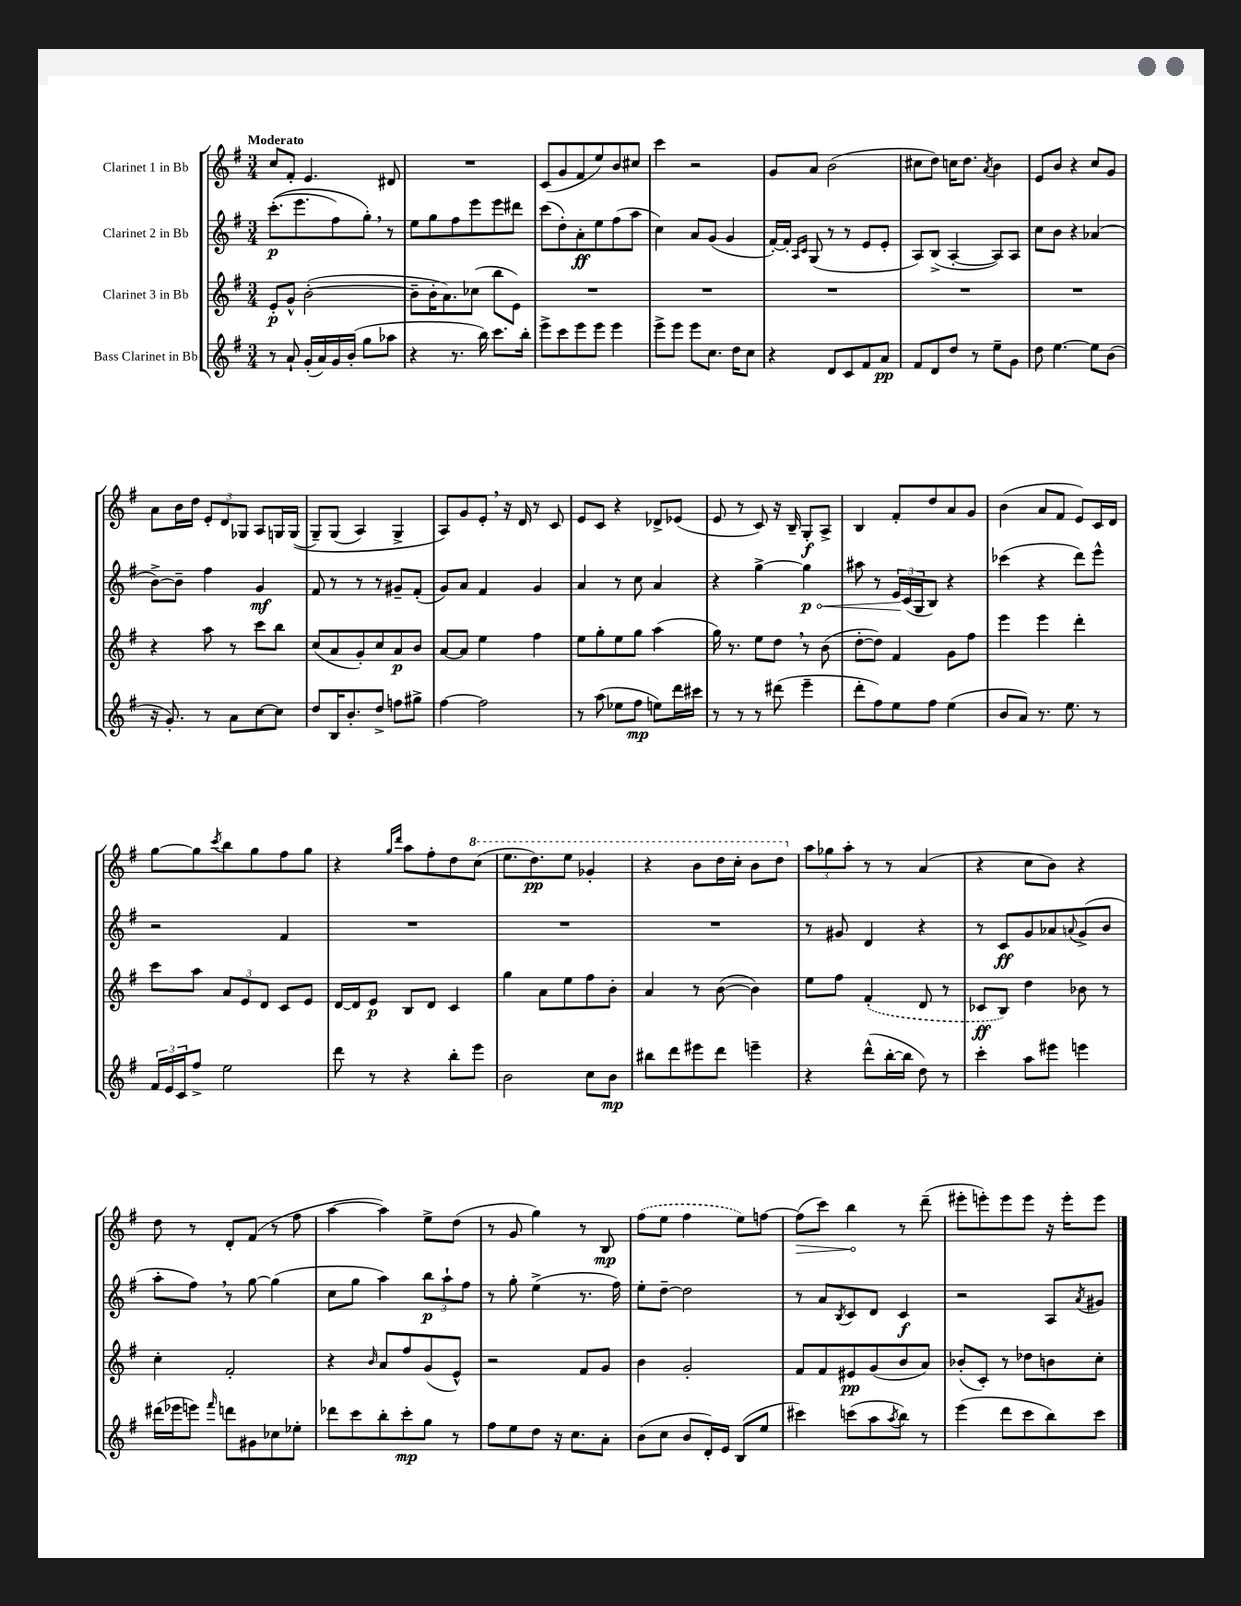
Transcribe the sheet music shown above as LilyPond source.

<<
\new StaffGroup <<
\new Staff = "s0" \with { instrumentName = "Clarinet 1 in Bb" } {
    \clef treble \key g \major \numericTimeSignature \time 3/4 \tempo "Moderato"
    c''8 fis'8-. e'4. dis'8 |
    R2. |
    c'8( g'8 fis'8 e''8) b'8 cis''8 |
    c'''4 r2 |
    g'8 a'8 b'2( |
    cis''8 d''8) c''16 d''8. \acciaccatura { a'8 } b'4 |
    e'8 b'8 r4 c''8 g'8 |
    a'8 b'16 d''16 \tuplet 3/2 { e'8-. d'8 ges8 } a8 g16 g16(\( |
    g8--) g8( a4) g4-> |
    a8\) g'8 e'8-. \breathe r16 d'16 r8 c'8 |
    e'8 c'8 r4 des'8-> ees'8( |
    e'8 r8 c'8) r16 b16-- g8-.\f a8-> |
    b4 fis'8-. d''8 a'8 g'8 |
    b'4( a'8 fis'8 e'8) c'16 d'16 |
    g''8~ g''8 \acciaccatura { c'''8 } b''8 g''8 fis''8 g''8 |
    r4 \grace { g''16 d'''16 } a''8 fis''8-. d''8 \ottava #1 c'''8( |
    e'''8. d'''8.\pp) e'''8 ges''4-. |
    r4 b''8 d'''16 c'''16-. b''8 d'''8 \ottava #0 |
    \tuplet 3/2 { a''8 ges''8 a''8-. } r8 r8 a'4( |
    r4 c''8 b'8) r4 |
    d''8 r8 d'8-. fis'8( r8 fis''8 |
    a''4~ a''4) e''8-> d''8( |
    r8 g'8 g''4) r8 b8\mp |
    \once \slurDashed fis''8( e''8 fis''4 e''8) f''8~ |
    \once \override Hairpin.circled-tip = ##t f''8\>( c'''8) b''4\! r8 d'''8--( |
    eis'''8-. e'''8-.) e'''8 e'''8 r16 e'''16-. e'''8 \bar "|." |
}
\new Staff = "s1" \with { instrumentName = "Clarinet 2 in Bb" } {
    \clef treble \key g \major \numericTimeSignature \time 3/4
    c'''8.-.\p(\( e'''8. fis''8) g''8-.\) \breathe r8 |
    e''8 g''8 fis''8 e'''8 e'''8 dis'''8 |
    c'''8( d''8-.) a'8-.\ff e''8 fis''8( a''8 |
    c''4) a'8 g'8( g'4 |
    fis'16~-.) fis'16-. \grace { a16 c'16 } g8( r8 r8 e'8 e'8-. |
    a8) b8->( a4~-. a8) a8 |
    c''8 b'8 r4 aes'4( |
    b'8~->) b'8-- fis''4 g'4\mf |
    fis'8 r8 r8 r8 gis'8-- fis'8-.( |
    g'8) a'8 fis'4 g'4 |
    a'4 r8 c''8 a'4 |
    r4 g''4~-> \once \override Hairpin.circled-tip = ##t g''4\p\< |
    ais''8 r8 \tuplet 3/2 { e'16\! c'16( g16 } b8) r4 |
    ces'''4( r4 d'''8) e'''8-^ |
    r2 fis'4 |
    R2. |
    R2. |
    R2. |
    r8 gis'8 d'4 r4 |
    r8 c'8\ff g'8 aes'8 \appoggiatura { a'8 } g'8->( b'8 |
    a''8-. fis''8) \breathe r8 g''8~ g''4( |
    c''8 g''8 a''4) \tuplet 3/2 { b''8\p a''8-! fis''8 } |
    r8 g''8-. e''4->( r8. fis''16) |
    e''8-. d''8~-- d''2 |
    r8 a'8 \acciaccatura { b8 } c'8 d'8 c'4\f |
    r2 a8 \acciaccatura { a'8 } gis'8 \bar "|." |
}
\new Staff = "s2" \with { instrumentName = "Clarinet 3 in Bb" } {
    \clef treble \key g \major \numericTimeSignature \time 3/4
    e'8-.\p g'8-^ b'2~-.( |
    b'8-- b'16-. a'8.) ces''8( b''8 e'8) |
    R2. |
    R2. |
    R2. |
    R2. |
    R2. |
    r4 a''8 r8 c'''8 b''8 |
    c''8( a'8 g'8-.) c''8 a'8\p b'8 |
    a'8~ a'8 e''4 fis''4 |
    e''8 g''8-. e''8 g''8 a''4( |
    g''16) r8. e''8 d''8 \breathe r8 b'8( |
    d''8~-. d''8) fis'4 g'8 fis''8 |
    e'''4 e'''4 d'''4-. |
    c'''8 a''8 \tuplet 3/2 { a'8 e'8 d'8 } c'8 e'8 |
    d'16~ d'16 e'8\p b8 d'8 c'4 |
    g''4 a'8 e''8 fis''8 b'8-. |
    a'4 r8 b'8~( b'4) |
    e''8 fis''8 \once \slurDashed fis'4-.( d'8 r8 |
    ces'8\ff b8) d''4 bes'8 r8 |
    c''4-. fis'2-. |
    r4 \grace { b'16 } a'8 fis''8 g'8( e'8-^) |
    r2 fis'8 g'8 |
    b'4 g'2-. |
    fis'8 fis'8 eis'8\pp g'8( b'8 a'8) |
    bes'8-.( c'8-.) r8 des''8 b'8 c''8-. \bar "|." |
}
\new Staff = "s3" \with { instrumentName = "Bass Clarinet in Bb" } {
    \clef treble \key g \major \numericTimeSignature \time 3/4
    r8 a'8-! g'16-.( a'16) g'16 b'16-.( g''8 aes''8 |
    r4 r8. b''16) c'''8. b''16-. |
    e'''8-> c'''8 e'''8 e'''8 e'''4 |
    e'''8-> e'''8 e'''8 c''8. d''16 c''8 |
    r4 d'8 c'8 fis'8 a'8\pp |
    fis'8 d'8 d''8 r8 e''8-- g'8 |
    d''8 e''4.~ e''8 b'8( |
    r16 g'8.-.) r8 a'8 c''8~ c''8 |
    d''8 b16 b'8.-. d''8-> f''8 gis''8-> |
    fis''4~ fis''2 |
    r8 a''8( ees''8 fis''8\mp e''8) d'''16 cis'''16 |
    r8 r8 r8 dis'''8( e'''4-- |
    d'''8-. fis''8) e''8 fis''8 e''4( |
    b'8 a'8) r8. e''8. r8 |
    \tuplet 3/2 { fis'16 e'16 c'16 } fis''8-> e''2 |
    d'''8 r8 r4 b''8-. e'''8 |
    b'2 c''8 b'8\mp |
    bis''8 d'''8 eis'''8 d'''8 e'''4-- |
    r4 d'''8-^( b''16~-. b''16 d''8) r8 |
    c'''4-. a''8 eis'''8 e'''4 |
    dis'''16( ees'''16 e'''8) \grace { fis'''16 } d'''8 gis'8 ces''8 ees''8-. |
    des'''8 c'''8 b''8-. c'''8-.\mp g''8 r8 |
    fis''8 e''8 d''8 r16 c''8. a'8-. |
    b'8( c''8 b'8 d'16-.) e'16 b8( e''8 |
    cis'''4) c'''8( a''8 \acciaccatura { a''8 } b''8) r8 |
    e'''4( d'''8 c'''8 b''8) c'''8 \bar "|." |
}
>>
>>
\layout { \context { \Score \remove "Bar_number_engraver" } }
